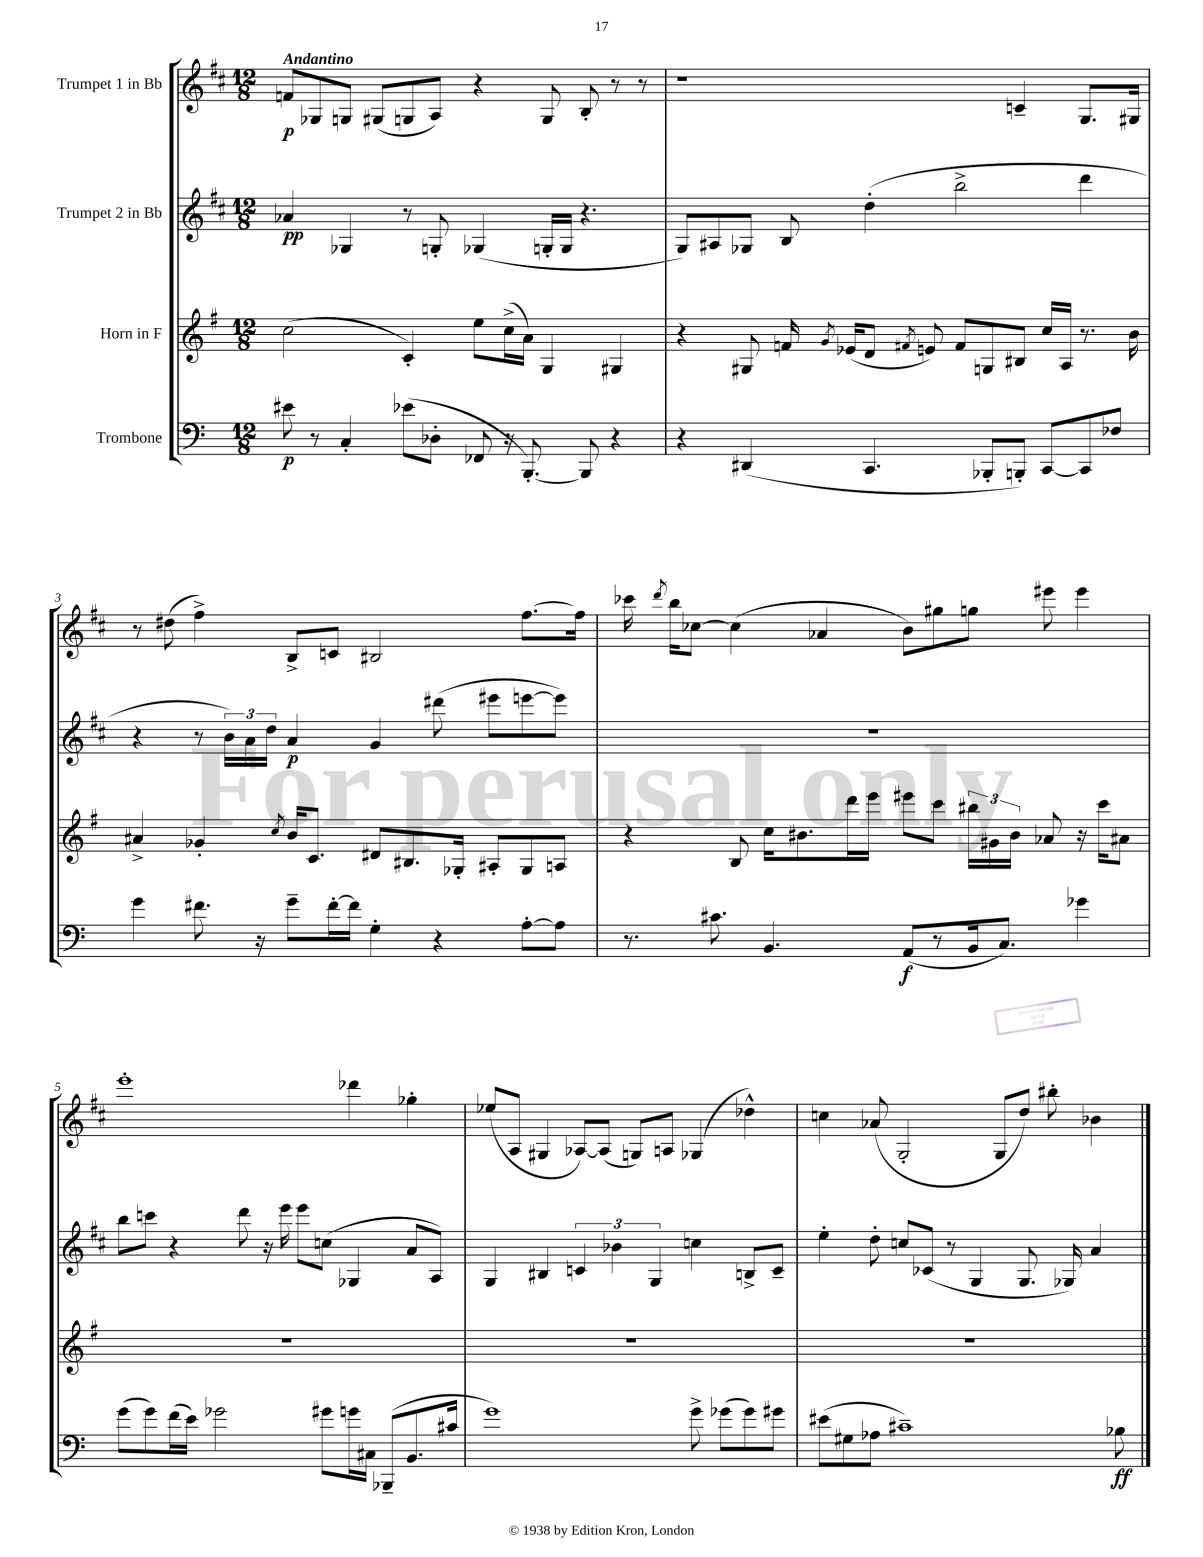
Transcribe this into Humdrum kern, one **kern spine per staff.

**kern	**kern	**kern	**kern
*staff4	*staff3	*staff2	*staff1
*clefF4	*clefG2	*clefG2	*clefG2
*k[]	*k[f#]	*k[f#c#]	*k[f#c#]
*M12/8	*M12/8	*M12/8	*M12/8
8e#\	(2cc\	4a-/	8f/L
8r	.	.	8G-/
4C'/	.	4G-/	8G/J
.	.	.	(8G#/L
(8e-\L	4c'/)	8r	8G/
8D-'\J	.	8G'/	8A/J)
8FF-/	8ee\L	(4G-/	4r
16r	(16cc^\L	.	.
[8.BBB'/)	16a\JJ)	.	.
.	4G/	16G'/LL	8G/
.	.	16G/JJ	.
8BBB/]	.	4.r	8B'/
4r	4G#/	.	8r
.	.	.	8r
=	=	=	=
4r	4r	8G/L)	1r
.	.	8A#/	.
(4DD#/	8G#/	8G-/J	.
.	16f/	8B/	.
.	8qg/	.	.
.	(16e-/LK	.	.
4.CC/	8d/J	(4dd'\	.
.	8qf#/	.	.
.	8e/)	.	.
.	8f#/L	2bb^\	.
8BBB-'/L	8G/	.	.
8BBB'/J)	8B#/J	.	4c~/
[8CC/L	16cc/LL	.	.
.	16A/JJ	.	.
8CC/]	8.r	4ddd\	8.G/L
8F-/J	.	.	.
.	16b\	.	16G#/Jk
=	=	=	=
4g\	4a#^/	4r	8r
.	.	.	(8dd#\
8.f#\	4g-'/	8r	4ff#^\)
.	.	24b\LL)	.
.	.	24a\	.
16r	.	.	.
.	.	24dd\JJ	.
.	8qcc/	.	.
8g~\L	16b/LK	4a/	8B^/L
.	8.c/J	.	.
[16f#'\L	.	.	8c/J
16f#\]JJ	.	.	.
4G'\	8d#/L	4g/	2B#/
.	8.B#/	.	.
4r	.	(8ddd#\	.
.	16G-'/Jk	.	.
.	8A#'/L	8eee#\L	.
[8A'\L	8G-/	[8eee\	[8.ff#\L
8A\]J	8A/J	8eee\]J)	.
.	.	.	16ff#\]Jk
=	=	=	=
8.r	4r	1.r	16ccc-\
.	.	.	8qddd/
.	.	.	16bb\LK
.	.	.	[8cc-\J
8.c#\	.	.	.
.	8B/	.	(4cc-\]
4.BB/	16cc\LK	.	.
.	8.b#\	.	.
.	.	.	4a-/
.	16ddd\L	.	.
.	16eee\JJ	.	.
(8AA/L	8eee#\L	.	8b\L)
8r	8ccc\J	.	8gg#\
16BB/k	24bb#\LL	.	8gg\J
.	24g#\	.	.
8.C/J)	.	.	.
.	24b#\JJ	.	.
.	8a-/	.	8eee#\
4g-\	16r	.	4eee#\
.	16ccc\LK	.	.
.	8a#\J	.	.
=	=	=	=
(8g\L	1.r	8bb\L	1eee'
8g\)	.	8ccc\J	.
(16f\L	.	4r	.
16e\JJ)	.	.	.
2g-\	.	.	.
.	.	8ddd\	.
.	.	16r	.
.	.	16eee\	.
.	.	8eee\L	.
8g#\L	.	(8cc\J	.
16g\L	.	4G-/	4ddd-\
16C#\JJ	.	.	.
(8BBB-~/L	.	.	.
8.BB/	.	8a/L	4gg-'\
.	.	8A/J)	.
16c#/Jk	.	.	.
=	=	=	=
1g)	1.r	4G/	(8ee-/L
.	.	.	8A/J
.	.	4B#/	4G#/
.	.	6c/	[8A-/L)
.	.	.	(8A-/]J
.	.	6b-\	.
.	.	.	8G/L)
.	.	6G/	.
.	.	.	8A/J
8g^\	.	4cc\	(4G-/
(8g-\L	.	.	.
8g-\)	.	8B^/L	4dd-^^\)
8g#\J	.	8c~/J	.
=	=	=	=
(8e#\L	1.r	4ee'\	4cc\
8G#\	.	.	.
8A-\J	.	8dd'\	(8a-/
1c#~)	.	8cc/L	2G'/
.	.	(8c-/J	.
.	.	8r	.
.	.	4G/	.
.	.	.	8G/L
.	.	8.G/	8dd/J)
.	.	.	8bb#'\
.	.	16G-/)	.
.	.	4a/	4b-\
8B-\	.	.	.
==	==	==	==
*-	*-	*-	*-
